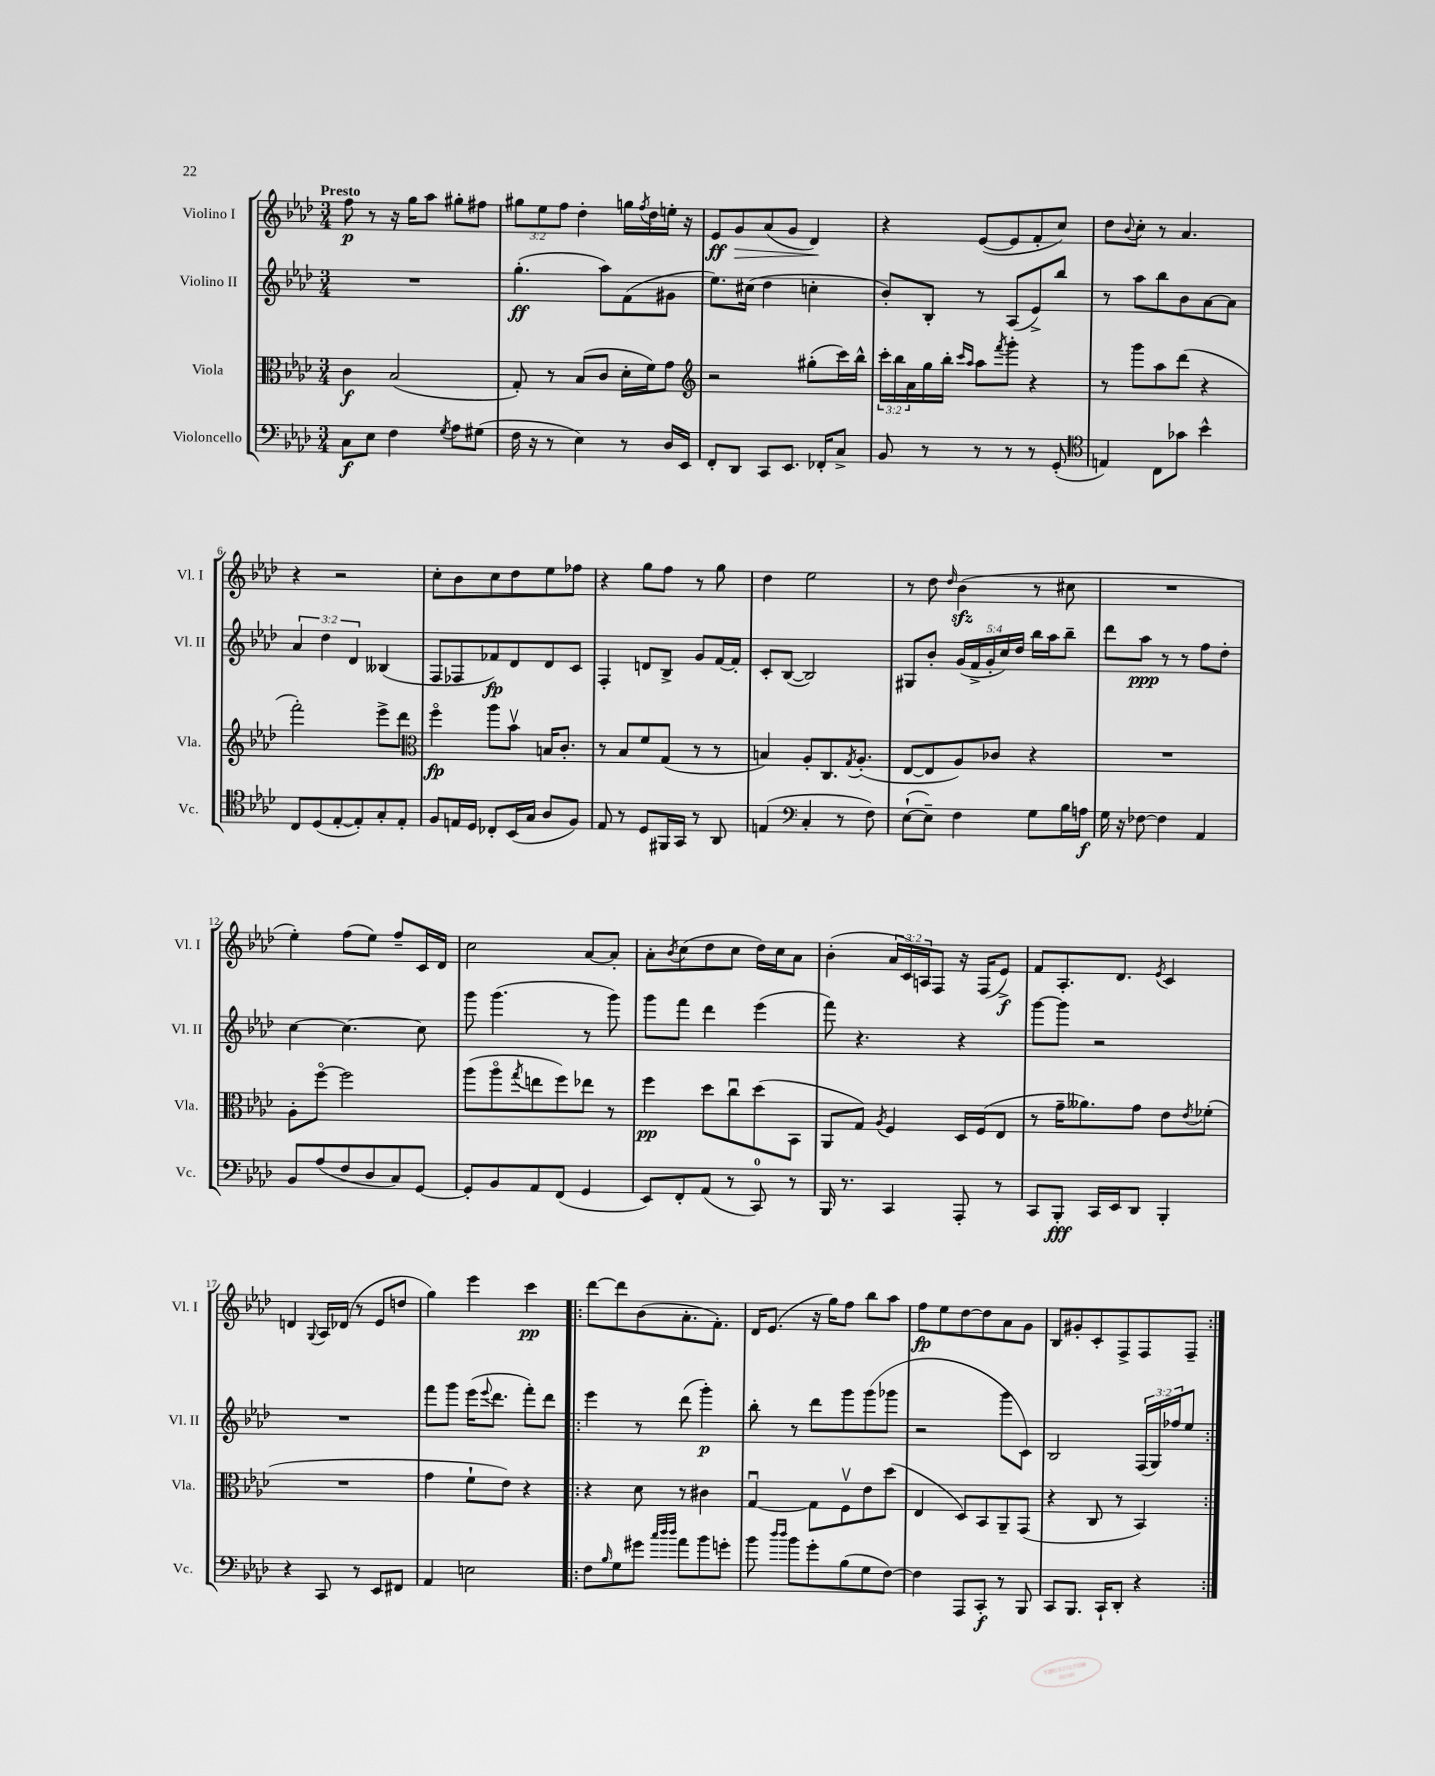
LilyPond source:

<<
\new StaffGroup <<
\new Staff = "s0" \with { instrumentName = "Violino I" shortInstrumentName = "Vl. I" } {
    \clef treble \key aes \major \numericTimeSignature \time 3/4 \override Staff.TupletNumber.text = #tuplet-number::calc-fraction-text \tempo "Presto"
    f''8\p r8 r16 g''16 aes''8 gis''8-. fis''8 |
    \tuplet 3/2 { gis''8 ees''8 f''8 } des''4-. g''16 \acciaccatura { f''8 } des''16 e''16-. r16 |
    ees'8\ff g'8\> aes'8( g'8 des'4\!) |
    r4 ees'8~( ees'8 f'8-. c''8) |
    des''8 \appoggiatura { bes'8 } c''8-. r8 aes'4. |
    r4 r2 |
    c''8-. bes'8 c''8 des''8 ees''8 fes''8 |
    r4 g''8 f''8 r8 g''8 |
    des''4 ees''2 |
    r8 des''8 \grace { des''16 } bes'4\sfz( r8 cis''8 |
    R2. |
    ees''4-.) f''8( ees''8) f''8-- c'16 des'16 |
    c''2 aes'8~ aes'8-. |
    aes'8-. \acciaccatura { bes'8 } c''8( des''8 c''8 des''16) c''16 aes'8 |
    bes'4-.( \tuplet 3/2 { aes'16 c'16) a16 } f8 r16 f16( ees'8->\f) |
    f'8 aes8.-. des'8. \acciaccatura { ees'8 } c'4 |
    d'4 \appoggiatura { g8 } aes16 des'16( r8 ees'8 d''8 |
    g''4) ees'''4 c'''4\pp |
    \repeat volta 2 { des'''8~ des'''8 bes'8( aes'8.-. f'8.-.) |
    des'16 ees'8.( r16 g''16) f''8 bes''8 aes''8 |
    f''8\fp ees''8 des''8~ des''8 aes'8 g'8 |
    bes8 gis'8-. c'8-. f8-> f8 f8-- | }
}
\new Staff = "s1" \with { instrumentName = "Violino II" shortInstrumentName = "Vl. II" } {
    \clef treble \key aes \major \numericTimeSignature \time 3/4 \override Staff.TupletNumber.text = #tuplet-number::calc-fraction-text
    R2. |
    g''4.-.\ff( aes''8) f'8( gis'8 |
    ees''8.) cis''16( des''4 c''4-. |
    bes'8-.) bes8-. r8 aes8( ees'8->) bes''8 |
    r8 aes''8 bes''8 bes'8 aes'8~ aes'8 |
    \tuplet 3/2 { aes'4 des''4 des'4 } beses4( |
    f8 fes8 fes'8\fp) des'8 des'8 c'8 |
    f4-. d'8 bes8-> g'8 f'16~ f'16-. |
    c'8-. bes8~( bes2) |
    gis8 bes'8-. \tuplet 5/4 { g'16( f'16-> g'16-. c''16) des''16 } bes''16 aes''16 bes''8-- |
    des'''8 aes''8\ppp r8 r8 f''8 des''8-. |
    c''4~ c''4.~ c''8 |
    g'''8 g'''4.( r8 g'''8) |
    g'''8 f'''8 des'''4 ees'''4( |
    f'''8) r4. r4 |
    g'''8~ g'''8 r2 |
    R2. |
    f'''8 g'''8 ees'''16( \appoggiatura { ees'''8 } des'''8. f'''8-.) des'''8 |
    \repeat volta 2 { ees'''4 r8 des'''8( g'''4-.\p) |
    bes''8-. r8 des'''8 g'''8 g'''8( ges'''8 |
    r2 g'''8 c'8) |
    bes2 \tuplet 3/2 { f16( g16) fes''16 } ees''8 | }
}
\new Staff = "s2" \with { instrumentName = "Viola" shortInstrumentName = "Vla." } {
    \clef alto \key aes \major \numericTimeSignature \time 3/4 \override Staff.TupletNumber.text = #tuplet-number::calc-fraction-text
    c'4\f bes2( |
    g8-.) r8 bes8( c'8 des'16-. f'16) g'8 |
    \clef treble r2 gis''8-.( c'''16) bes''16-^ |
    \tuplet 3/2 { c'''16-. bes''16 aes'16 } g''16 bes''16-. \grace { c'''16 aes''16 } aes''8 \acciaccatura { f'''8 } g'''8-. r4 |
    r8 g'''8 aes''8 des'''8( r4 |
    f'''2-.) ees'''8-> des'''8 |
    \clef alto f''4\flageolet\fp aes''8 bes'8\upbow b16 c'8.-. |
    r8 bes8 f'8 g8( r8 r8 |
    b4) aes8-. c8. \acciaccatura { g8 } aes8.-.( |
    ees8~ ees8 aes8) ces'8 r4 |
    R2. |
    aes8-. f''8~\flageolet f''2 |
    aes''8( aes''8\flageolet \acciaccatura { g''8 } e''8 f''8) ees''8 r8 |
    f''4\pp des''8 c''8\downbow des''8( bes,8 |
    aes,8 g8) \acciaccatura { aes8 } f4 des16 f16( ees8 |
    r8 g'16-- aeses'8.) g'8 ees'8 \acciaccatura { ees'8 } fes'8-.( |
    R2. |
    g'4 f'8-! ees'8) r4 |
    \repeat volta 2 { r4 des'8 r8 cis'4 |
    g4~\downbow g8 f8\upbow ees'8 des''8( |
    ees4 des8) bes,8 aes,8-- g,8( |
    r4 c8 r8 bes,4) | }
}
\new Staff = "s3" \with { instrumentName = "Violoncello" shortInstrumentName = "Vc." } {
    \clef bass \key aes \major \numericTimeSignature \time 3/4
    c8\f ees8 f4 \acciaccatura { g8 } aes8 gis8( |
    f16 r16 r8 ees4) r8 des16 ees,16 |
    f,8-. des,8 c,8 ees,8. fes,16-. c8-> |
    bes,8 r8 r8 r8 r8 g,8-.( |
    \clef tenor e4) c8 ges'8 bes'4-^ |
    c8 des8( ees8~-. ees8-.) g8-. ees8-. |
    f8 e16 des16 ces8-. bes,16( g16 aes8 f8) |
    ees8 r8 des8 fis,16 g,16 r8 aes,8 |
    e4( \clef bass c4-. r8 f8) |
    ees8~-!( ees8--) f4 g8 bes16 a16\f |
    g16 r16 fes8~ fes4 aes,4 |
    bes,8 aes8( f8 des8 c8) g,8~ |
    g,8-. bes,8 aes,8 f,8( g,4 |
    ees,8) f,8-. aes,8( r8 c,8-0) r8 |
    bes,,16 r8. c,4 aes,,8-. r8 |
    c,8 bes,,8-.\fff c,16 ees,16 des,8 bes,,4-. |
    r4 c,8 r8 ees,8 fis,8 |
    aes,4 e2 |
    \repeat volta 2 { f8 \grace { bes16 } g8 gis'8 \grace { c''32 des''32 des''32 } aes'8 bes'8 g'8-. |
    bes'8 \grace { des''16 des''16 } bes'8 g'8-. bes8( g8 f8~) |
    f4 aes,,8 c,8-.\f r8 bes,,8 |
    c,8 bes,,8. c,16-! des,8-. r4 | }
}
>>
>>
